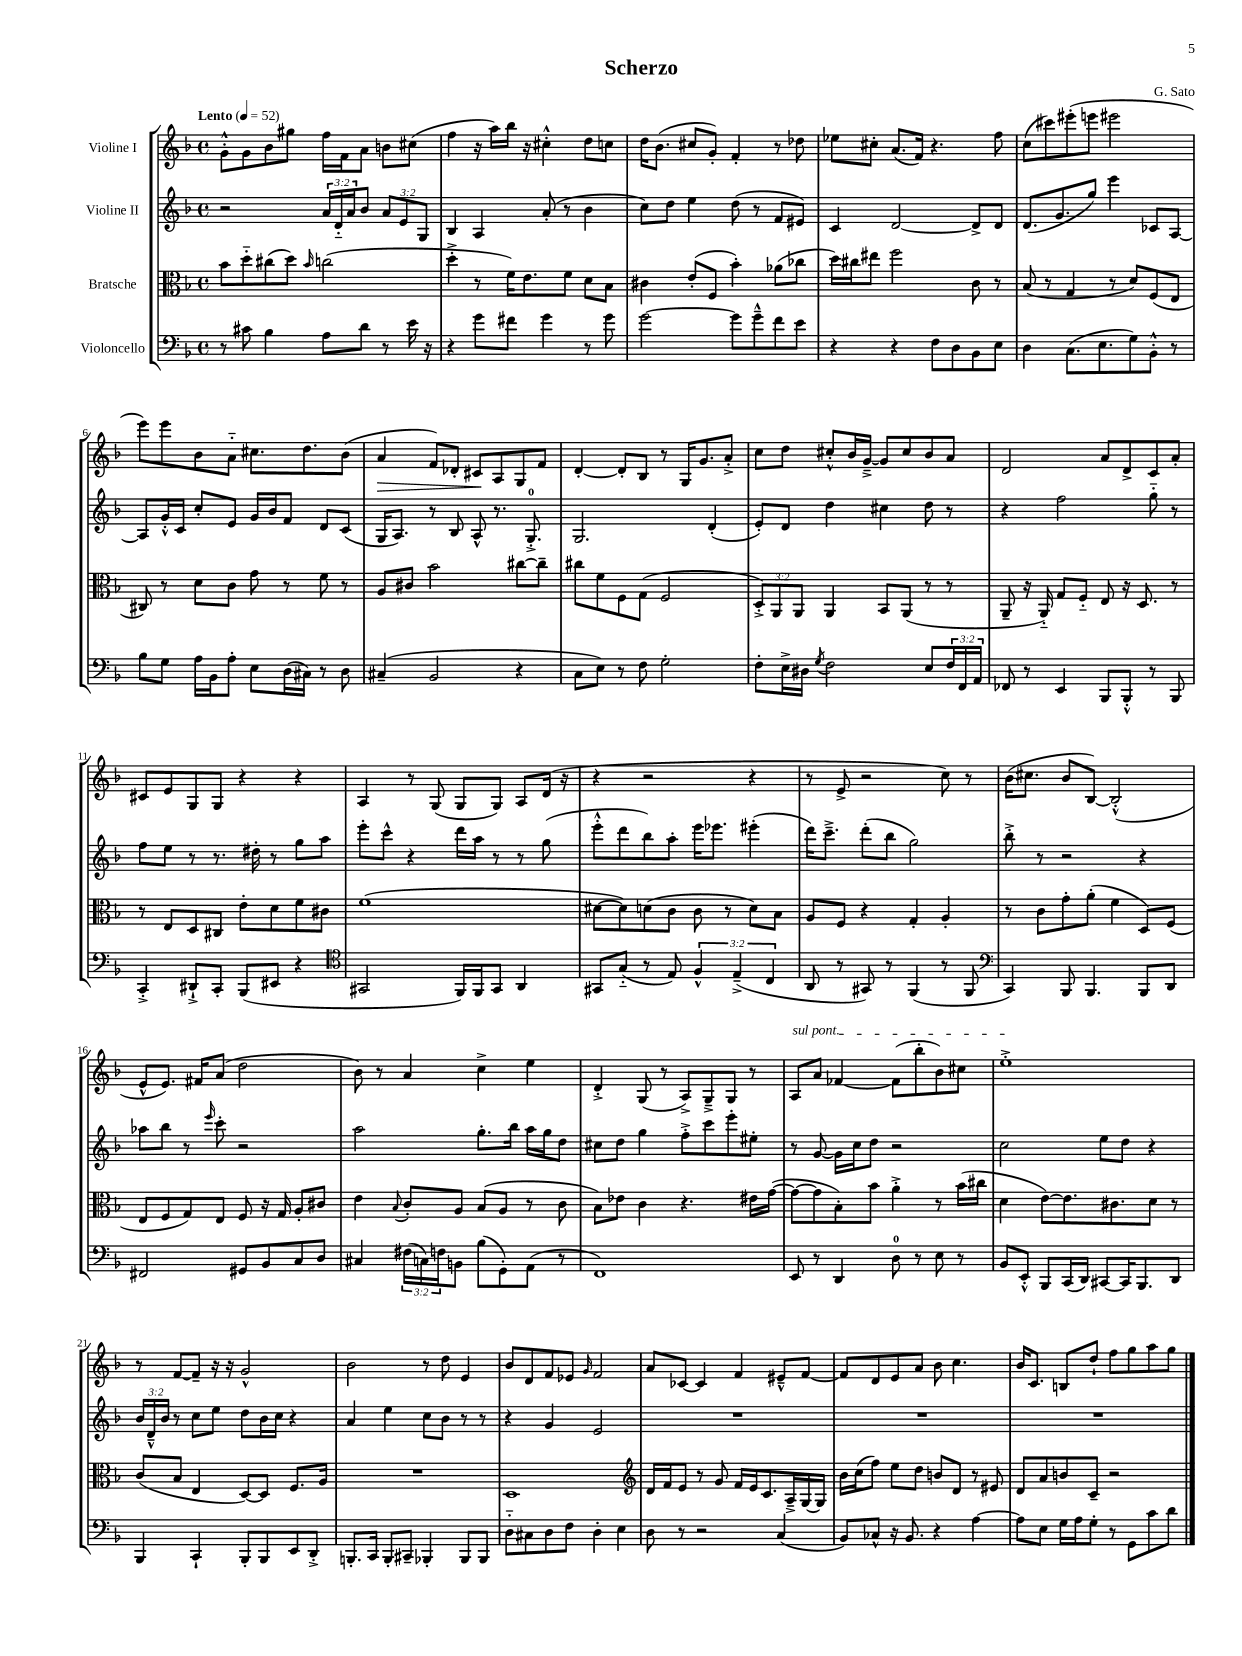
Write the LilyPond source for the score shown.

\header { title = "Scherzo" composer = "G. Sato" }
<<
\new StaffGroup <<
\new Staff = "s0" \with { instrumentName = "Violine I" } {
    \clef treble \key f \major \defaultTimeSignature \time 4/4 \tempo "Lento" 4 = 52
    g'8-.-^ g'8 bes'8 gis''8 f''16 f'16 a'8 b'8 cis''8( |
    f''4 r16 a''16) bes''16 r16 cis''4-.-^ d''8 c''8 |
    d''16 bes'8.( cis''8 g'8-.) f'4-. r8 des''8 |
    ees''8 cis''8-. a'8.( f'16) r4. f''8 |
    c''8( cis'''8) eis'''8-.( e'''8 eis'''2 |
    e'''8) e'''8 bes'8 a'8-_ cis''8. d''8. bes'8( |
    a'4\> f'8) des'8-. cis'8\! a8 g8 f'8 |
    d'4~-. d'8-. bes8 r8 g16 g'8. a'8-.-> |
    c''8 d''8 cis''8-.-^ bes'16 g'16~---> g'8 cis''8 bes'8 a'8 |
    d'2 a'8 d'8-> c'8 a'8-. |
    cis'8 e'8 g8 g8 r4 r4 |
    a4 r8 g8( g8 g8) a8 d'16( r16 |
    r4 r2 r4 |
    r8 e'8-> r2 c''8) r8 |
    bes'16( cis''8. bes'8 bes8~) bes2-.-^( |
    e'8-^ e'8.) fis'16 a'8( d''2 |
    bes'8) r8 a'4 c''4-> e''4 |
    d'4-.-> g8( r8 a8->) g8---> g8 r8 |
    \once \override TextSpanner.bound-details.left.text = \markup { \italic "sul pont." } a8\startTextSpan a'8 fes'4~ fes'8( bes''8-. bes'8) cis''8 |
    e''1-.->\stopTextSpan |
    r8 f'8~ f'8-- r16 r16 g'2-^ |
    bes'2 r8 d''8 e'4 |
    bes'8 d'8 f'8 ees'8 \grace { g'16 } f'2 |
    a'8 ces'8~ ces'4 f'4 eis'8---^ f'8~ |
    f'8 d'8 e'8 a'8 bes'8 c''4. |
    bes'16 c'8. b8 d''8-! f''8 g''8 a''8 g''8 \bar "|." |
}
\new Staff = "s1" \with { instrumentName = "Violine II" } {
    \clef treble \key f \major \defaultTimeSignature \time 4/4 \override Staff.TupletNumber.text = #tuplet-number::calc-fraction-text
    r2 \tuplet 3/2 { a'16 d'16-_ a'16 } bes'8 \tuplet 3/2 { a'8 e'8 g8 } |
    bes4 a4 a'8-.( r8 bes'4 |
    c''8) d''8 e''4 d''8( r8 f'8 eis'8) |
    c'4 d'2~ d'8-> d'8 |
    d'8.( g'8. g''8) e'''4 ces'8 a8~ |
    a8 g'16-.-^ c'16 c''8-. e'8 g'16 bes'16 f'8 d'8 c'8( |
    g16 a8.) r8 bes8 a8-^ r8. g8.-0-.-> |
    g2. d'4-.( |
    e'8-.) d'8 d''4 cis''4 d''8 r8 |
    r4 f''2 g''8-_ r8 |
    f''8 e''8 r8 r8. dis''16-. r8 g''8 a''8 |
    e'''8-. c'''8-^ r4 d'''16 a''16 r8 r8 g''8( |
    e'''8-.-^ d'''8 bes''8) a''8-. e'''16 ees'''8. eis'''4-.( |
    d'''16) c'''8.---> d'''8-.( bes''8 g''2) |
    bes''8-.-> r8 r2 r4 |
    aes''8 bes''8 r8 \grace { e'''16 } c'''8-. r2 |
    a''2 g''8.-. bes''16 a''16 g''16 d''8 |
    cis''8 d''8 g''4 f''8-.-> c'''8 e'''8-. eis''8-. |
    r8 g'8~ g'16 c''16 d''8 r2 |
    c''2 e''8 d''8 r4 |
    \tuplet 3/2 { bes'16 d'16---^ bes'16 } r8 c''8 e''8 d''8 bes'16 c''16 r4 |
    a'4 e''4 c''8 bes'8 r8 r8 |
    r4 g'4 e'2 |
    R1 |
    R1 |
    R1 \bar "|." |
}
\new Staff = "s2" \with { instrumentName = "Bratsche" } {
    \clef alto \key f \major \defaultTimeSignature \time 4/4 \override Staff.TupletNumber.text = #tuplet-number::calc-fraction-text
    bes'8 d''8-_ cis''8( d''8) \grace { bes'16 } c''2( |
    d''4-.-> r8 f'16) e'8. f'8 d'8 bes8 |
    cis'4 e'8-.( f8 bes'4-.) aes'8( ces''8 |
    d''16) cis''16 eis''8 f''2 c'8 r8 |
    bes8( r8 g4 r8 d'8) f8( e8 |
    cis8) r8 d'8 c'8 g'8 r8 f'8 r8 |
    a8 cis'8 bes'2 cis''8~ cis''8-- |
    cis''8 f'8 f8 g8( f2 |
    \tuplet 3/2 { d8-.->) a,8 a,8 } a,4 bes,8 a,8( r8 r8 |
    a,8-- r16 a,16-_) g8 f8-_ e8 r16 d8. r8 |
    r8 e8 d8 cis8 e'8-. d'8 f'8 cis'8 |
    f'1( |
    dis'8~ dis'8) d'8( c'8 c'8 r8 d'8) bes8 |
    a8 f8 r4 g4-. a4-. |
    r8 c'8 g'8-. a'8-.( f'4 d8) f8( |
    e8 f8 g8) e8 f8 r16 g16 a8-. cis'8 |
    e'4 \appoggiatura { bes8 } c'8-. a8 bes8( a8 r8 c'8 |
    bes8) ees'8 c'4 r4. eis'16 g'16~( |
    g'8~ g'8 bes8-.) bes'8 a'4-.-> r8 bes'16( cis''16 |
    d'4 e'8~) e'8. cis'8. d'8 r8 |
    c'8( bes8 e4 d8~) d8 f8. a16 |
    R1 |
    d1 |
    \clef treble d'16 f'16 e'8 r8 g'8 f'16 e'16 c'8. a16---> g16~ g16 |
    bes'16 c''16( f''8) e''8 d''8 b'8 d'8 r8 eis'8 |
    d'8 a'8 b'8 c'8-- r2 \bar "|." |
}
\new Staff = "s3" \with { instrumentName = "Violoncello" } {
    \clef bass \key f \major \defaultTimeSignature \time 4/4 \override Staff.TupletNumber.text = #tuplet-number::calc-fraction-text
    r8 cis'8 bes4 a8 d'8 r8 e'16 r16 |
    r4 g'8 fis'8 g'4 r8 g'8 |
    g'2~ g'8 g'8---^ f'8 e'8 |
    r4 r4 f8 d8 bes,8 e8 |
    d4 c8.( e8. g8) bes,8-.-^ r8 |
    bes8 g8 a16 bes,16 a8-. e8 d16( cis16) r8 d8 |
    cis4--( bes,2 r4 |
    c8 e8) r8 f8 g2-. |
    f8-. e16-> dis16 \acciaccatura { g8 } f2 e8 \tuplet 3/2 { f16 f,16 a,16 } |
    fes,8 r8 e,4 bes,,8 bes,,8-.-^ r8 bes,,8 |
    c,4-.-> dis,8-!-> c,8-. bes,,8( eis,8 r4 |
    \clef tenor gis,2 f,16) f,16 gis,8 a,4 |
    gis,8 g8-_( r8 e8) \tuplet 3/2 { f4-^ e4--->( c4 } |
    a,8 r8 gis,8) r8 f,4( r8 f,8 |
    \clef bass c,4) bes,,8 bes,,4. bes,,8 d,8 |
    fis,2 gis,8 bes,8 c8 d8 |
    cis4 \tuplet 3/2 { fis16( c16) f16 } b,8 bes8( g,8-.) a,8( r8 |
    f,1) |
    e,8 r8 d,4 d8-0 r8 e8 r8 |
    bes,8 e,8-.-^ bes,,8 c,16( d,16) cis,8~ cis,16 bes,,8. d,8 |
    bes,,4 c,4-! bes,,8-. bes,,8 e,8 d,8-.-> |
    b,,8.-. c,16 b,,8-. cis,8-- bes,,4-. bes,,8 bes,,8 |
    d8-_ cis8 d8 f8 d4-. e4 |
    d8 r8 r2 c4( |
    bes,8) ces8-^ r16 bes,8. r4 a4~ |
    a8 e8 g16 a16 g8-. r8 g,8 c'8 d'8 \bar "|." |
}
>>
>>
